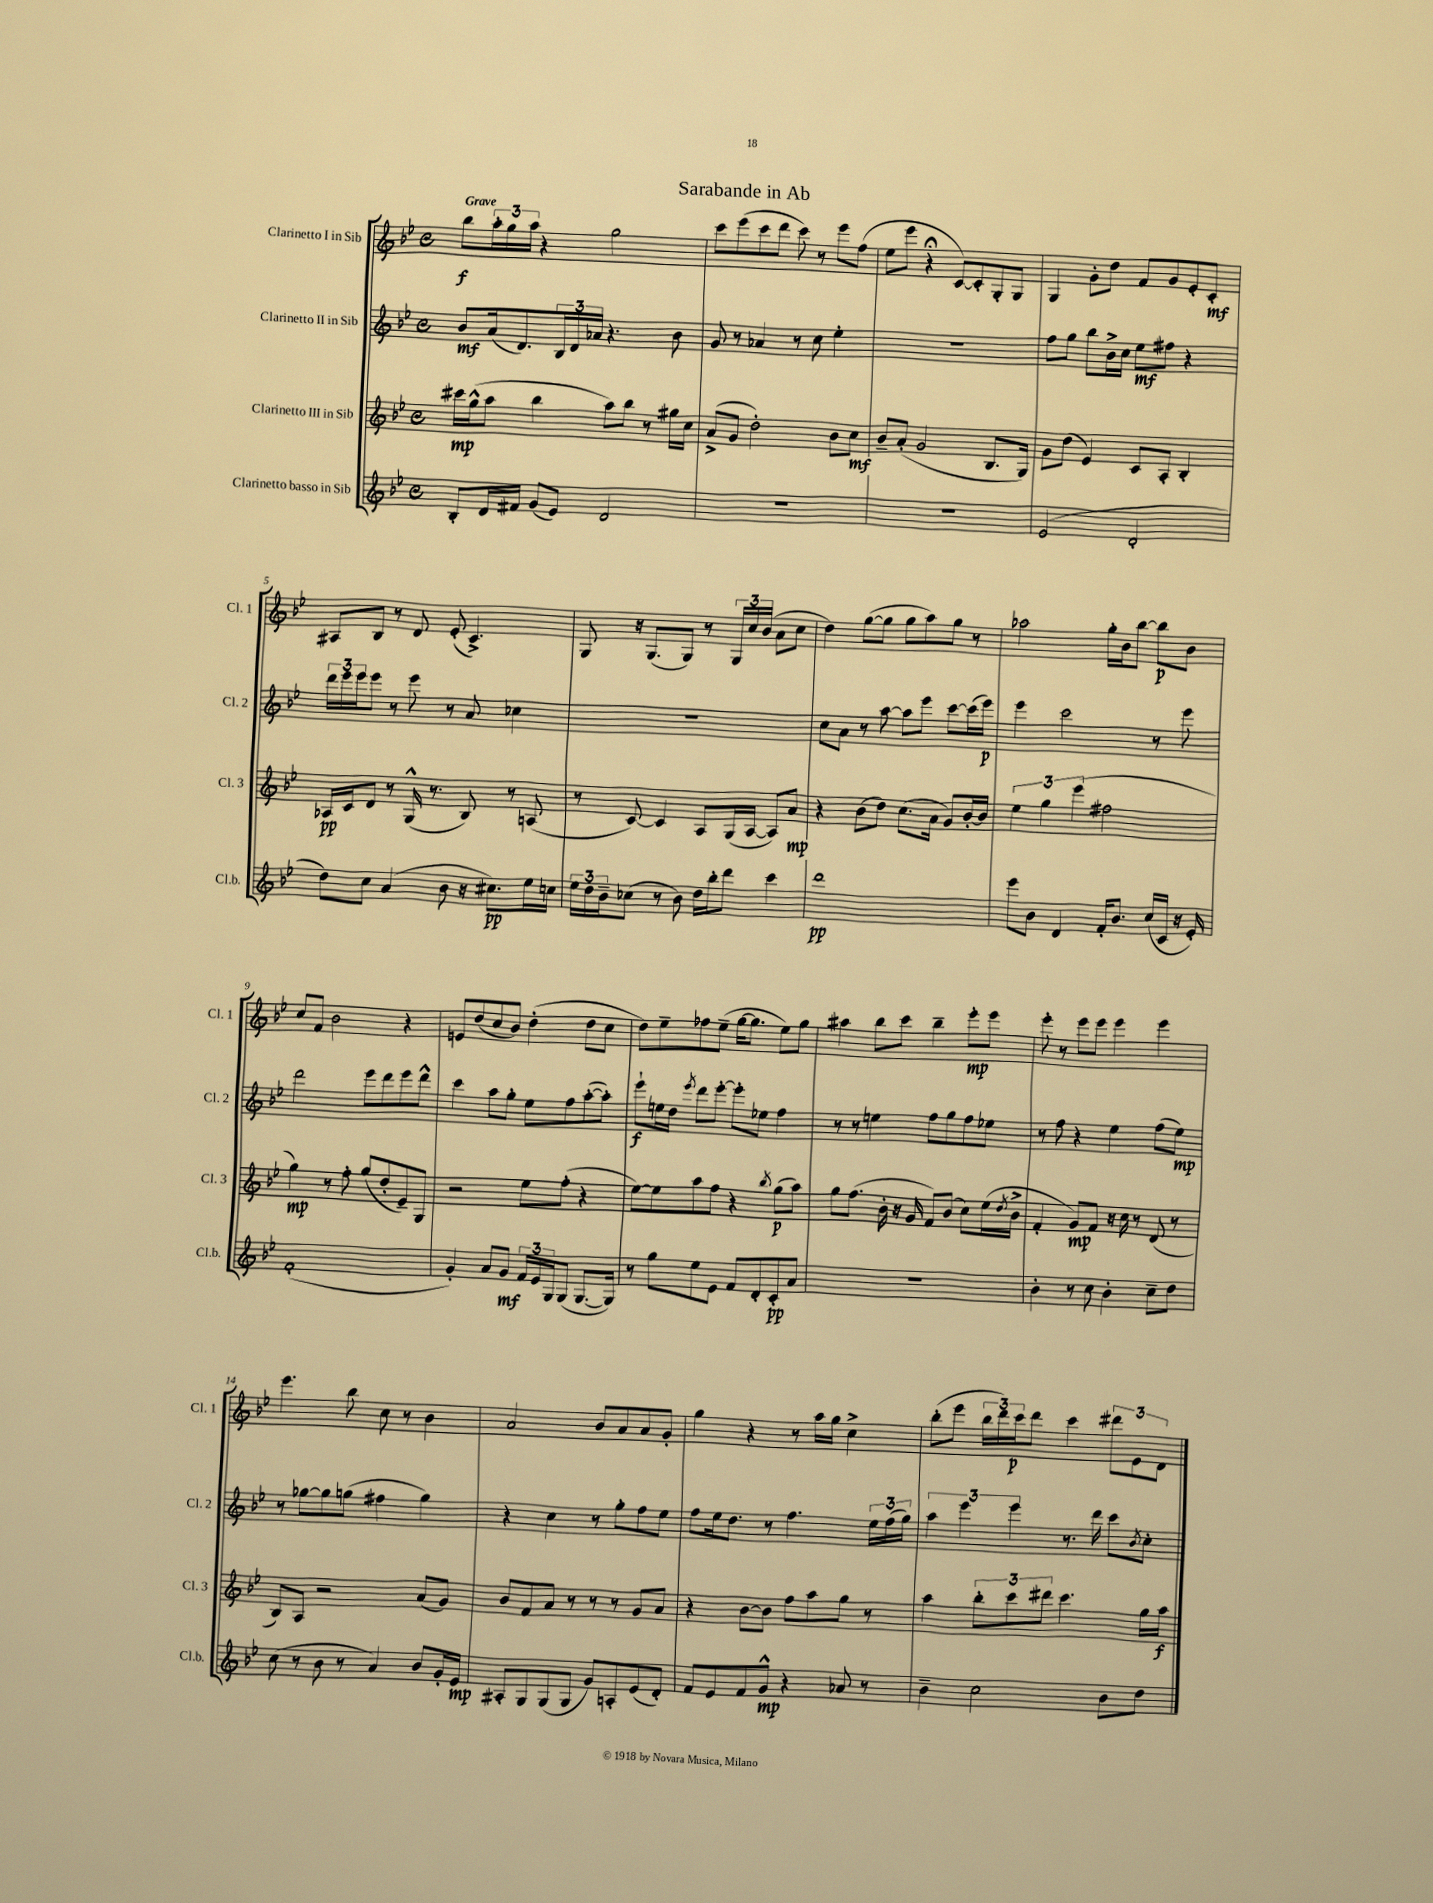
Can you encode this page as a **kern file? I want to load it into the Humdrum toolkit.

**kern	**kern	**kern	**kern
*staff4	*staff3	*staff2	*staff1
*clefG2	*clefG2	*clefG2	*clefG2
*k[b-e-]	*k[b-e-]	*k[b-e-]	*k[b-e-]
*M4/4	*M4/4	*M4/4	*M4/4
*met(c)	*met(c)	*met(c)	*met(c)
8B-'/L	16ccc#\LL	8b-/L	8bb-\L
.	(16gg^^\J	.	.
16d/L	8aa\J	(16a/k	24aa'\L
.	.	.	24gg\
16f#/JJ	.	8.d/)	.
.	.	.	24aa\JJ
(8g/L	4bb-\	.	4r
8e-/J)	.	24B-/L	.
.	.	24d/	.
.	.	24a-/JJ	.
2d/	8aa\L)	4.r	2gg\
.	8bb-\J	.	.
.	8r	.	.
.	16gg#\LL	8b-\	.
.	16cc\JJ	.	.
=	=	=	=
1r	(8a^/L	8g/	8ccc\L
.	8g/J	8r	(8eee-\
.	2dd'\)	4a-/	8ccc\
.	.	.	8ddd\J
.	.	8r	8ccc\)
.	.	8cc\	8r
.	8b-\L	4ee-'\	8eee-\L
.	8cc\J	.	(8ff\J
=	=	=	=
1r	8b-~/L	1r	8ee-\L
.	(8a'/J	.	8eee-\J
.	2g/	.	4r;
.	.	.	[8c/L)
.	.	.	8c'/]
.	8.B-/L	.	8G'/
.	.	.	8G/J
.	16G/Jk)	.	.
=	=	=	=
(2e-/	8g\L	8ff\L	4G/
.	(8dd\J	8gg\J	.
.	4e-/)	8bb-\L	8g'\L
.	.	16b-^\L	8dd\J
.	.	16cc\JJ	.
2d'/	8c/L	8ee-\L	8f/L
.	8A'/J	8ff#\J	8g/
.	4B-'/	4r	8e-'/
.	.	.	8c'/J
=	=	=	=
8dd\L)	16A-/LL	24ddd\LL	8A#/L
.	.	24eee-\	.
.	16c/J	.	.
.	.	24eee-\J	.
8cc\J	8d/J	8eee-\J	8B-/J
(4a/	8r	8r	8r
.	(16G^^/	8eee-\	8d/
.	8.r	.	.
8b-\	.	8r	(8e-'/
16r	8B-/)	8a/	4.c^/)
8.cc#\L)	.	.	.
.	8r	4cc-\	.
16ee-\L	(8A/	.	.
16cc\JJ	.	.	.
=	=	=	=
24ee-\LL	8r	1r	8G/
24dd\	.	.	.
24b-~\J	.	.	.
(8cc-\J	[8c/)	.	16r
.	.	.	(8.G/L
8r	4c/]	.	.
8b-\)	.	.	8G/J)
16dd\LL	8A/L	.	8r
16bb-'\J	.	.	.
8ddd\J	(16G/L	.	24G/LL
.	.	.	24cc/
.	[16A/JJ	.	.
.	.	.	(24b-/JJ
4ccc\	8A/]L)	.	8a\L
.	8a/J	.	8cc\J
=	=	=	=
1ddd	4r	8cc\L	4dd\)
.	.	8a\J	.
.	(8b-\L	8r	([8gg\L
.	8dd\J)	[8aa\	8gg\]J
.	(8.cc\L	8aa\]L	8gg\L
.	.	8eee-\J	8aa\)
.	16a\Jk	.	.
.	8g/L)	[8ccc\L	8gg\J
.	[16b-'/L	(16ccc\]L	8r
.	16b-/]JJ	16eee-\JJ)	.
=	=	=	=
8eee-\L	6ee-\	4eee-\	2aa-\
8b-\J	.	.	.
.	6gg\	.	.
4d/	.	2ccc\	.
.	(6eee-\	.	.
16f'/LK	2ff#\	.	16gg'\LL
8.b-/J	.	.	16b-\J
.	.	.	[8bb-\J
(16cc/LL	.	8r	8bb-\]L
16c/JJ	.	.	.
16r	.	8eee-\	8b-\J
16e-'/)	.	.	.
=	=	=	=
(1f'	4gg\)	2ddd\	8cc/L
.	.	.	8f/J
.	8r	.	2b-\
.	8ff'\	.	.
.	(8gg/L	8eee-\L	.
.	8dd'/	8ddd\	.
.	8e-~/)	8eee-\	4r
.	8G/J	8ddd^^\J	.
=	=	=	=
4g'/)	2r	4ccc\	8e/L
.	.	.	(8dd/
8a/L	.	8aa\L	8cc/
8g/J	.	8gg'\J	8b-/J)
24f/LL	8ee-\L	8ee-\L	(4dd'\
24e-/	.	.	.
24G/J	.	.	.
(8G/J	(8ff'\J	8ff\	.
[8.G/L	4r	([8aa'\	8dd\L
.	.	8aa'\]J)	8cc\J
16G/]Jk)	.	.	.
=	=	=	=
8r	[8ee-\L)	8eee-`\L	8dd\L)
8gg\L	8ee-\]	16ee\L	8ee-~\
.	.	16dd\JJ	.
.	.	8qeee-/	.
8ee-\	8aa\	8ddd\L	8ff-\
8e-\J	8ff\J	[8eee-'\J	(8ee-~\J
8f/L	4r	8eee-'\]L	[16gg\LK
.	.	.	8.gg\]J
8d'/	.	8ee-\J	.
.	8qbb-/	.	.
8c'/	(8gg\L	4ff\	8ee-\L)
8a/J	8aa\J)	.	8gg\J
=	=	=	=
1r	8gg\L	8r	4aa#\
.	(8.ff\J	8r	.
.	.	4ee\	8bb-\L
.	16b-'\	.	.
.	16r	.	8ccc\J
.	16g/	.	.
.	8f/L)	8ff\L	4bb-~\
.	(8b-/J	8gg\	.
.	8cc\L)	8ff\	8eee-'\L
.	(16ee-\L	8ee-\J	8eee-\J
.	8qdd/	.	.
.	16b-^\JJ	.	.
=	=	=	=
4b-'\	4f'/	8r	8eee-'\
.	.	8ff\	8r
8r	8g/L)	4r	8eee-\L
8cc\	8f/J	.	8eee-\J
4b-'\	16r	4ee-\	4eee-\
.	16cc\	.	.
.	8r	.	.
8cc~\L	(8d/	(8ff\L	4eee-\
8dd\J	8r	8ee-\J)	.
=	=	=	=
(8cc\	8B-/L)	8r	4.eee-\
8r	8A/J	[8gg-\L	.
8b-\	2r	8gg-\]	.
8r	.	(8gg\J	8bb-\
4a/)	.	4ff#\	8cc\
.	.	.	8r
8b-/L	(8a/L	4gg\)	4b-\
16g'/L	8g/J)	.	.
16e-/JJ	.	.	.
=	=	=	=
8A#'/L	8b-/L	4r	2a/
8G/	8f/	.	.
(8G/	8a/J	4cc\	.
8G/J	8r	.	.
8g/L)	8r	8r	8b-/L
8A'/	8r	8gg'\L	8a/
(8e-/	8g/L	8ff\	8a/
8d'/J)	8a/J	8ee-\J	8g'/J
=	=	=	=
8f/L	4r	8ff\L	4gg\
8e-/	.	16ee-\k	.
.	.	8.dd\J	.
8f/	[8b-\L	.	4r
8g^^/J	8b-\]J	8r	.
4r	8ff\L	4.ff\	8r
.	8aa\	.	16aa\LL
.	.	.	16gg\JJ
8a-/	8gg\J	.	4cc^\
8r	8r	24ee-\LL	.
.	.	(24ff\	.
.	.	24gg\JJ)	.
=	=	=	=
4b-~\	4aa\	6aa\	(8bb-'\L
.	.	.	8eee-\J
.	.	6eee-\	.
2cc\	12bb-'\L	.	24bb-\LL
.	.	.	24ddd\)
.	12ccc\	6eee-\	24ccc\J
.	.	.	8ddd\J
.	12ddd#\J	.	.
.	4.ccc\	8.r	4ccc\
.	.	16ddd\	.
8b-\L	.	8ccc\L	12ddd#\L
.	.	.	12e-\
.	.	8qb-/	.
8dd\J	16gg\LL	8cc'\J	.
.	.	.	12d\J
.	16aa\JJ	.	.
==	==	==	==
*-	*-	*-	*-
